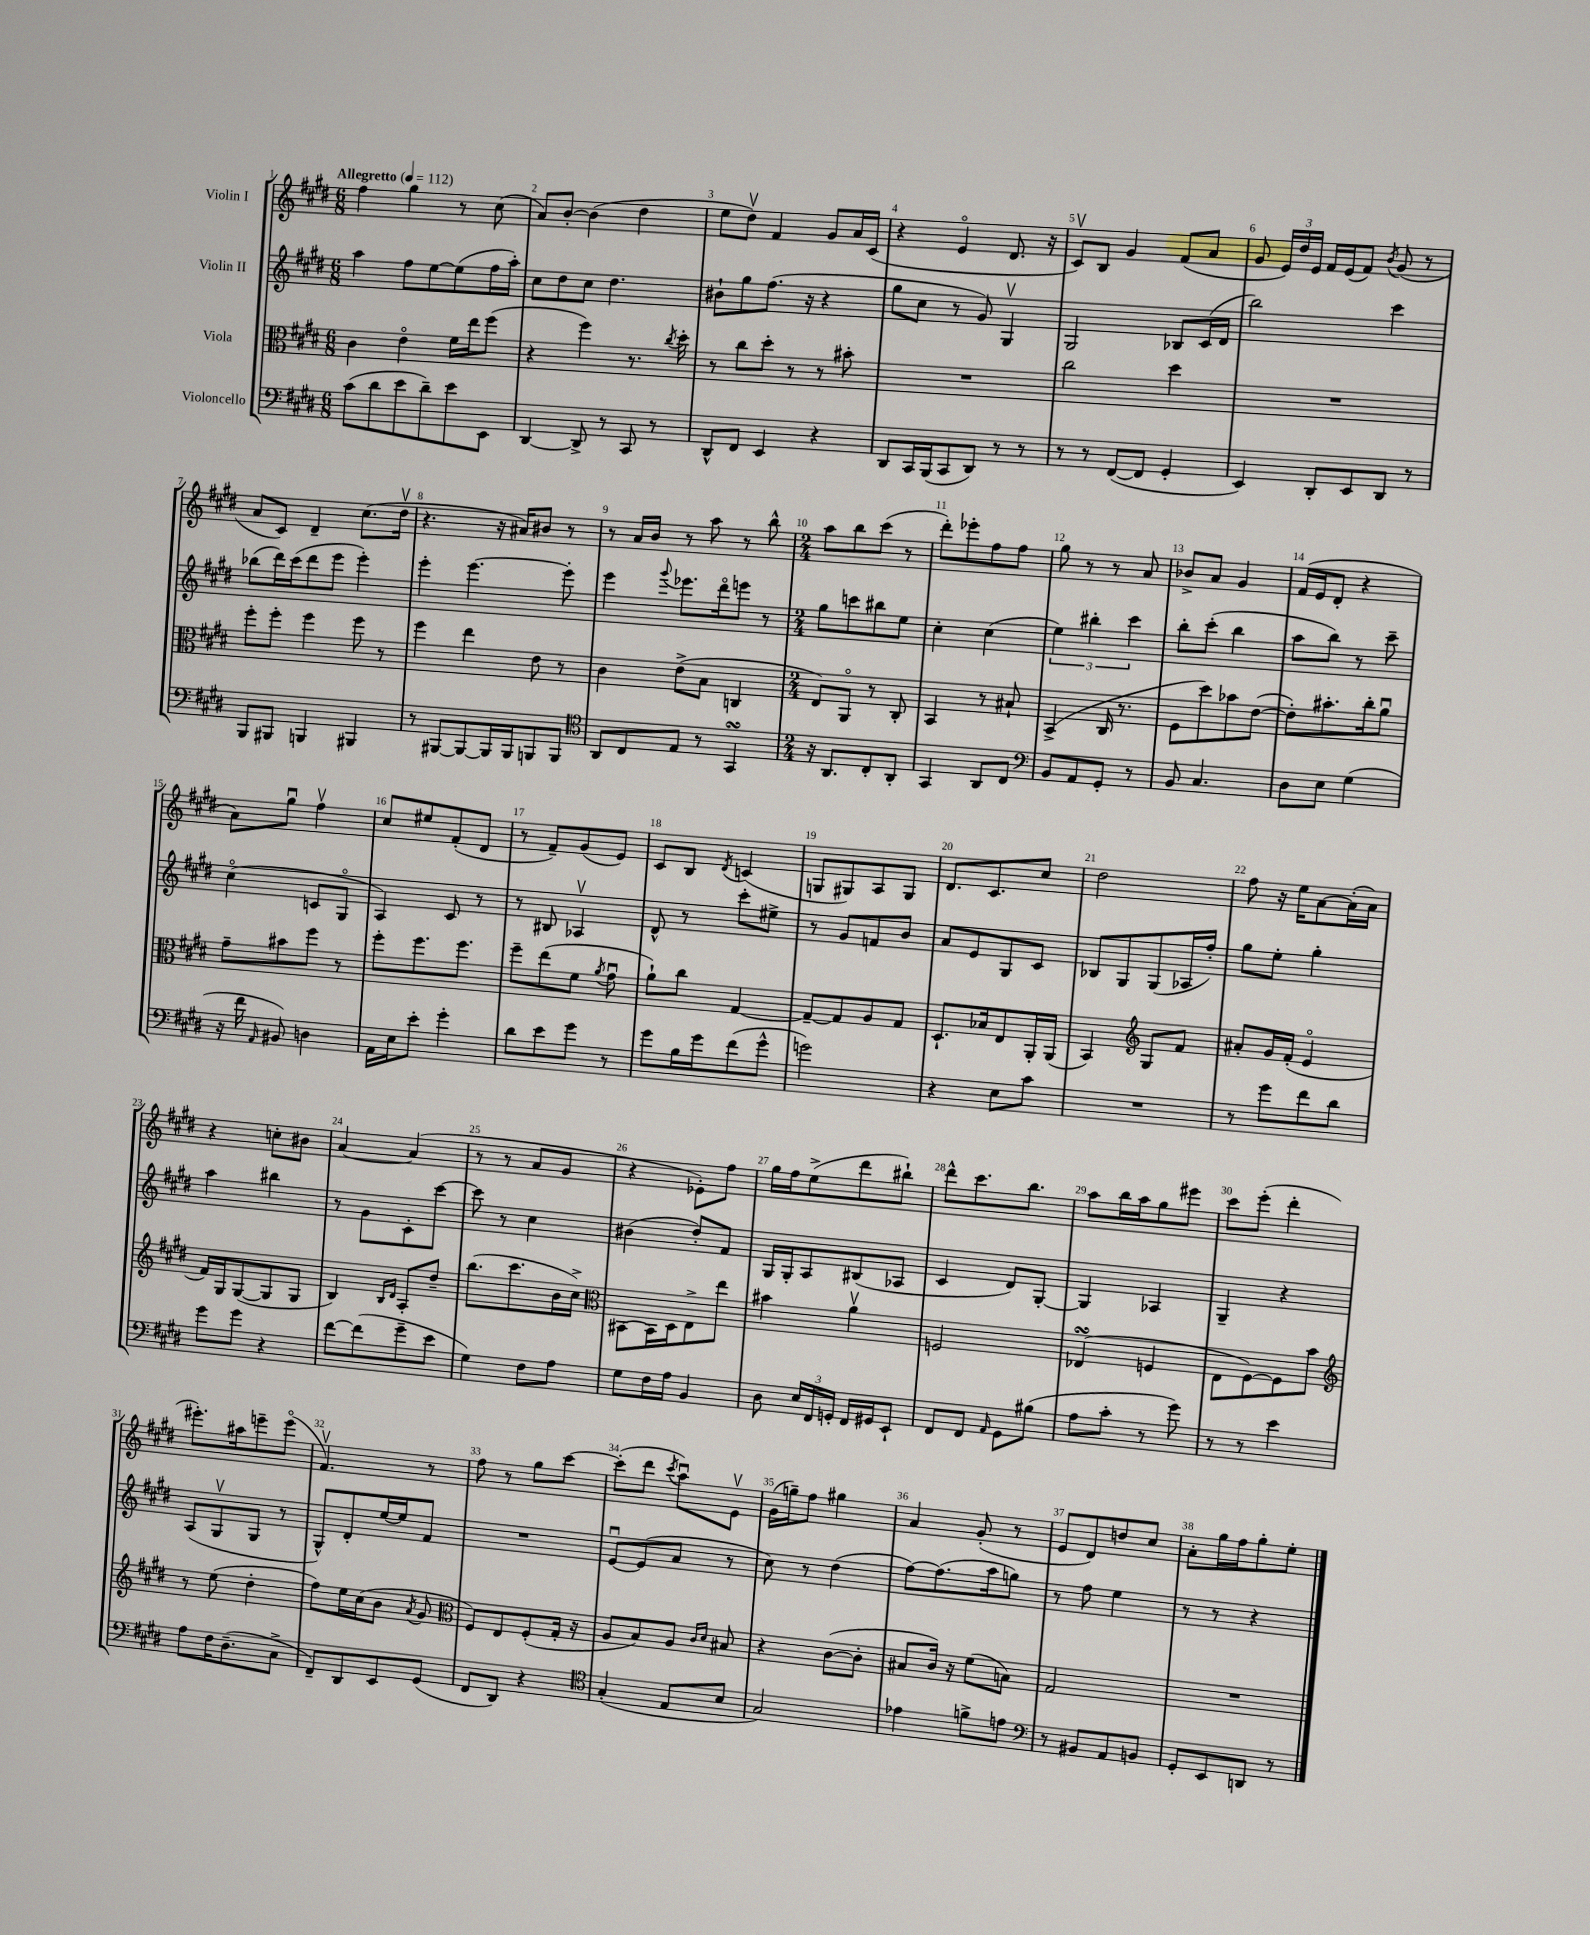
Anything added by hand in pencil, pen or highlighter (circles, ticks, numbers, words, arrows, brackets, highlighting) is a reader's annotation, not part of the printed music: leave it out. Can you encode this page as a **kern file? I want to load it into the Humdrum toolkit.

**kern	**kern	**kern	**kern
*staff4	*staff3	*staff2	*staff1
*clefF4	*clefC3	*clefG2	*clefG2
*k[f#c#g#d#]	*k[f#c#g#d#]	*k[f#c#g#d#]	*k[f#c#g#d#]
*M6/8	*M6/8	*M6/8	*M6/8
*MM112	*MM112	*MM112	*MM112
(8c#	4c#	4aa	4ff#
8d#	.	.	.
8e	4eo	8ff#	4gg#
8d#~)	.	[8ee	.
8e	16f#	(8ee]	8r
.	16ee	.	.
8EE	(8ff#	16ff#	(8cc#
.	.	16aa')	.
=	=	=	=
[4DD#	4r	8cc#	8a)
.	.	8dd#	[8b'
8DD#^]	4ff#)	8cc#	(4b]
8r	.	4.dd#	.
8CC#	8.r	.	4dd#
8r	.	.	.
.	8qcc#	.	.
.	16dd#'	.	.
=	=	=	=
8DD#^^	8r	8b#`	8ee
8FF#	8cc#	8gg#	8dd#v)
4EE	8dd#'	(8.ff#	4f#
.	8r	.	.
.	.	16r	.
4r	8r	4r	8g#
.	8b#'	.	16a
.	.	.	(16c#
=	=	=	=
8DD#	2.r	8gg#	4r
16CC#	.	8cc#	.
(16BBB	.	.	.
8CC#	.	8r	4eo
8DD#)	.	8g#)	.
8r	.	4G#v	8.d#
8r	.	.	.
.	.	.	16r
=	=	=	=
8r	2cc#	2G#	8c#v)
8r	.	.	8B
([8FF#	.	.	4g#
8FF#]	.	.	.
4GG#'	4dd#	8B-	(8f#
.	.	(16c#	8a
.	.	16d#	.
=	=	=	=
4EE)	2.r	2bb)	8g#
.	.	.	24e)
.	.	.	24dd#
.	.	.	24e
8DD#'	.	.	16f#
.	.	.	(16e
8EE	.	.	8f#)
.	.	.	8qb
8DD#	.	4ccc#	(8g#
8r	.	.	8r
=	=	=	=
8BBB	8ff#'	(8bb-	8a
8BBB#	8ff#'	16ddd#)	8c#)
.	.	(16ccc#	.
4BBB	4ff#	8ddd#	4d#~
.	.	8eee	.
4BBB#	8ff#	4eee')	(8.cc#
.	8r	.	.
.	.	.	16dd#v
=	=	=	=
8r	4ff#	4eee'	4.r
[8BBB#	.	.	.
8BBB#_	4ee	[4.eee	.
16BBB#]	.	.	16r
16BBB#	.	.	16a#)
8BBB	8e	.	8b#
8BBB	8r	8eee']	8r
=	=	=	=
*clefC4	*	*	*
8AA	4c#	4eee	8r
8C#	.	.	16a
.	.	.	16b
.	.	8qqggg#	.
8E	(8e^	8.eee-	8r
8r	8B	.	8aa
.	.	16ddd#o	.
4GG#	4C	8eee	8r
.	.	8r	8bb^^
=	=	=	=
*M2/4	*M2/4	*M2/4	*M2/4
16r	8E)	8gg#	8aa
8.AA	.	.	.
.	8AAo	8ccc	8bb
8C#'	8r	8bb#	(8ccc#
8AA'	8C#'	8ee	8r
=	=	=	=
4GG#	4BB	4cc#'	8ddd#')
.	.	.	8eee-'
8AA	8r	(4cc#	8ff#
8C#	8B#`	.	8ff#
=	=	=	=
*clefF4	*	*	*
8BB	(4BB^	6ee)	8gg#
8AA	.	.	8r
.	.	6bb#'	.
8GG#'	16C#	.	8r
.	8.r	.	.
.	.	6ccc#	.
8r	.	.	8a
=	=	=	=
8BB	8F#	8bb'	8b-^
4.C#	8dd#)	(8ccc#'	8a
.	8b-	4bb	4g#
.	([8e	.	.
=	=	=	=
8D#	8e'])	8aa	(16f#
.	.	.	16e
8E	8.b#'	8bb)	8d#'
(4G#	.	8r	4r
.	16cc#'	.	.
.	8au	8ccc#~	.
=	=	=	=
16r	8g#~	(4cc#o	8a)
16f#	.	.	.
16qqAA	.	.	.
8BB#)	8b#	.	8gg#u
4D	8ff#	8c	4ff#v
.	8r	8G#o	.
=	=	=	=
16AA	8ff#'	4A)	8cc#
16E	.	.	.
8e'	8.ff#	.	8ee#
4g#'	.	8c#	(8f#'
.	8.ff#	.	.
.	.	8r	8d#
=	=	=	=
8d#	8ff#~	8r	8r
8e	(8ee	8B#	8f#~)
8g#	8f#	4A-v	(8g#
.	8qa	.	.
8r	8g#u	.	8e)
=	=	=	=
8g#	8a`)	8d#^^	8c#
16B	8cc#	8r	8B
16g#	.	.	.
.	.	.	8qd#
(8f#	[4G#	8ccc#'	(4c
8g#^^	.	8ee#^	.
=	=	=	=
2g)	8G#~_	8r	8G
.	8G#]	8g#	8G#)
.	8A	8f	8A
.	8G#	8b	8G#
=	=	=	=
4r	8.D#`	8a	8.d#
.	.	8e	.
.	16B-	.	8.c#
8E	8E	8G#	.
8c#	16AA'	8c#	8cc#
.	(16AA	.	.
=	=	=	=
2r	4BB)	8B-	2dd#
.	.	8G#	.
*	*clefG2	*	*
.	8G#	(8G#	.
.	8f#	16A-	.
.	.	16ff#')	.
=	=	=	=
8r	8a#'	8gg#	8ff#
8g#	16g#	8ee'	16r
.	(16f#'	.	16ee
8f#	4eo	4gg#'	[8a
8d#	.	.	(16a']
.	.	.	16a)
=	=	=	=
8g#	16f#)	4aa	4r
.	16G#	.	.
8g#	([8G#	.	.
4r	8G#]	4bb#	8cc'
.	8G#	.	8b#
=	=	=	=
[8f#	4B)	8r	[4a
(8f#]	.	8g#	.
.	16qqB	.	.
.	16qqd#	.	.
8g#~	8A'	8c#'	(4a]
8e	8dd#~	[8ccc#	.
=	=	=	=
4G#)	(8.bb	8ccc#]	8r
.	.	8r	8r
.	8.ccc#	.	.
8F#	.	4cc#	8a
8A	16b	.	8g#
.	16cc#^)	.	.
=	=	=	=
*	*clefC3	*	*
8G#	[8BB#	(4b#	4r
16F#	16BB#]	.	.
16A	16D#	.	.
4BB	8E^	8dd#')	8e-')
.	8ee	8f#	8ff#
=	=	=	=
8D#	4b#	16G#	16gg#
.	.	16G#'	16ff#
24E	.	8A	(8ee^
24FF#	.	.	.
24GG'	.	.	.
16FF#	4av	(8B#	8ddd#
16GG#	.	.	.
8EE`	.	8A-	8bb#`)
=	=	=	=
8FF#	2F	4c#	8ddd#^^
8FF#	.	.	8.ccc#
16qqAA	.	.	.
8GG#	.	8d#)	.
.	.	.	8.bb
(8B#	.	[8G#'	.
=	=	=	=
8A	(4E-	4G#]	8aa
8c#'	.	.	16bb
.	.	.	16aa
8r	4F	4A-	8gg#
8g#)	.	.	8eee#
=	=	=	=
8r	8E	4G#~	8ccc#
8r	[8F#)	.	(8eee'
4e	8F#]	4r	4ddd#'
.	8b	.	.
=	=	=	=
*	*clefG2	*	*
8A	8r	(8A	8.eee#')
16F#	(8ee	8G#v	.
(8.D#~	.	.	16aa#
.	4dd#'	8G#	8eee~
8C#^	.	8r	(8eeeo
=	=	=	=
8FF#~)	8ff#)	8G#^^)	4.f#v)
8DD#	16ee	8d#'	.
.	(16cc#	.	.
8EE	8b	[16ee	.
.	.	16ee]	.
.	8qa	.	.
(8GG#	8g#	8f#	8r
=	=	=	=
*	*clefC3	*	*
8FF#	8F#)	2r	8ff#
8DD#)	8E	.	8r
4r	(8F#'	.	8gg#
.	16G#'	.	[8ccc#
.	16r	.	.
=	=	=	=
*clefC4	*	*	*
(4G#'	8A	[8eu	(8ccc#']
.	8B)	(8e]	8ddd#
.	.	.	8qccc#
8E	8A	8a	8aau)
.	16qqc#	.	.
.	16qqd#	.	.
8B	8B#	8r	8ev
=	=	=	=
2G#)	4r	8cc#)	(16g#
.	.	.	16gg~)
.	.	8r	8ff#
.	([8c#	(4dd#	4gg#
.	8c#']	.	.
=	=	=	=
4e-	8B#	[8ff#)	4a
.	16c#)	(8.ff#]	.
.	16r	.	.
8f^	(8f#	.	(8g#'
.	.	16aa	.
8e	8B)	8gg)	8r
=	=	=	=
*clefF4	*	*	*
8r	2G#	8r	8e
8BB#	.	8ff#	8d#)
8AA	.	4ee	8dd
8BB	.	.	8cc#
=	=	=	=
8GG#'	2r	8r	8a'
8EE	.	8r	16gg#
.	.	.	16ff#
8DD	.	4r	8gg#'
8r	.	.	8ee'
==	==	==	==
*-	*-	*-	*-
